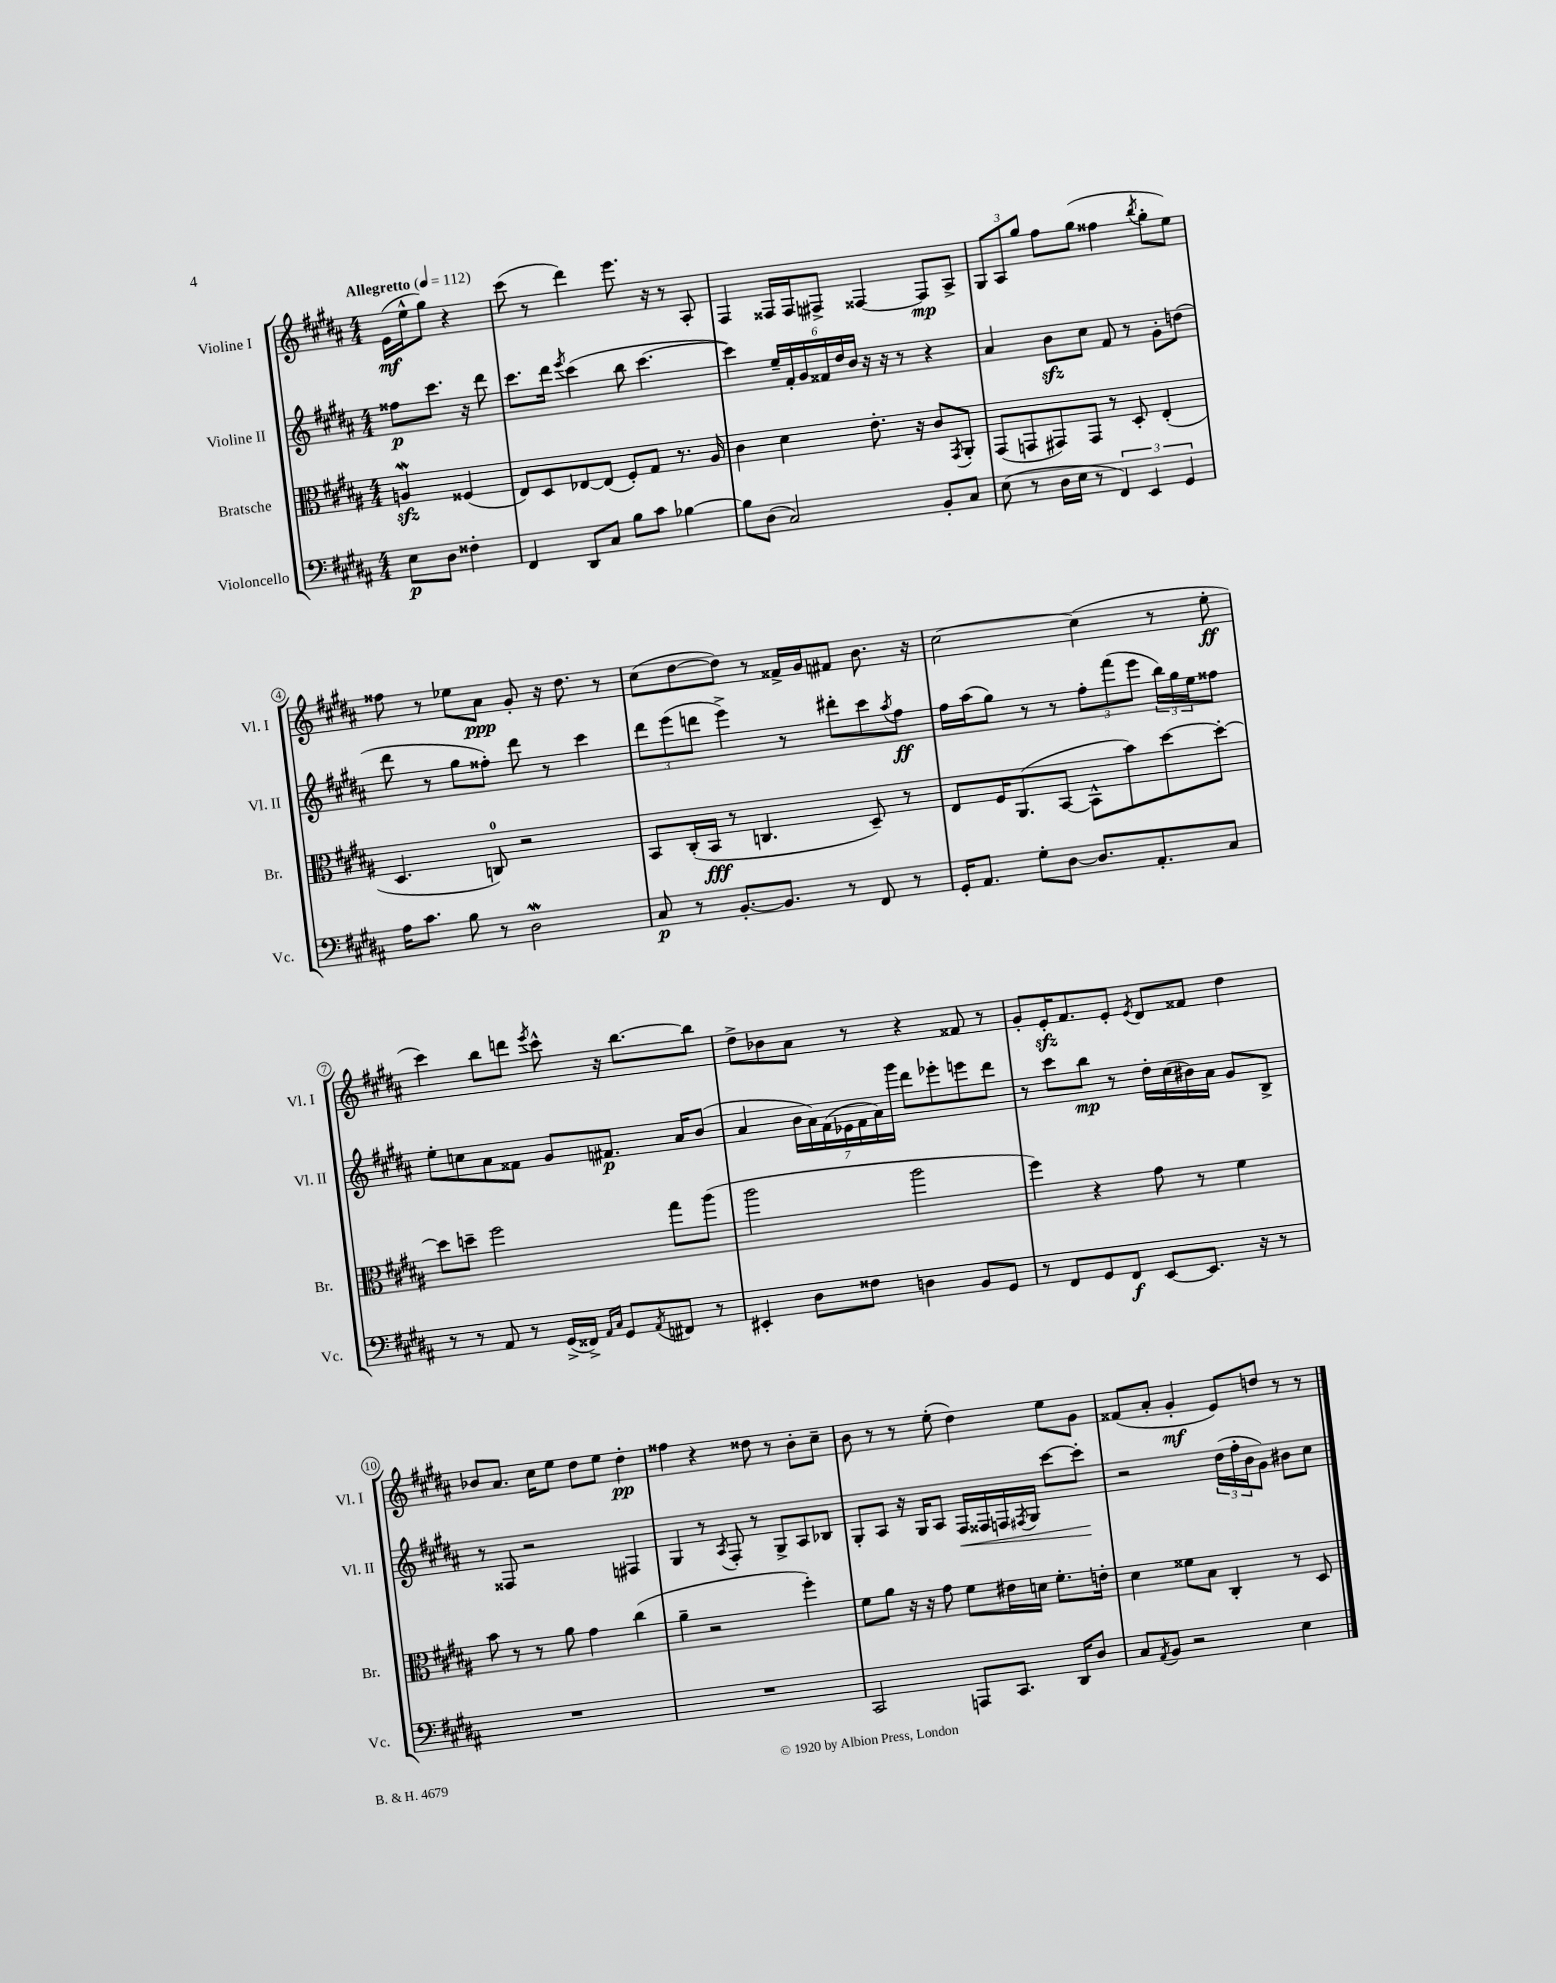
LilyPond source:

<<
\new StaffGroup <<
\new Staff = "s0" \with { instrumentName = "Violine I" shortInstrumentName = "Vl. I" } {
    \clef treble \key b \major \numericTimeSignature \time 4/4 \partial 2 \tempo "Allegretto" 4 = 112
    e'16\mf( e''16-^ gis''8) r4 |
    cis'''8( r8 dis'''4) e'''8. r16 r8 ais8-. |
    fis4 fisis16 fisis16 fis8-> fisis4~ fisis8\mp ais8-> |
    \tuplet 3/2 { gis8 ais8 gis''8 } fis''8 gis''8( fisis''4 \acciaccatura { b''8 } gis''8-. e''8) |
    fisis''8 r8 ees''8 ais'8\ppp gis'8-. r16 dis''8. r8 |
    cis''8( dis''8~ dis''8) r8 fisis'16-> gis'16 fis'8 b'8. r16 |
    cis''2~ cis''4( r8 e''8-.\ff |
    cis'''4) b''8 d'''8 \acciaccatura { e'''8 } cis'''8-^ r16 b''8.~ b''8 |
    dis''8-> bes'8 ais'8 r8 r4 fisis'8 r8 |
    gis'8-. e'16-.\sfz fis'8. e'8-. \acciaccatura { e'8 } dis'8 fisis'8 dis''4 |
    bes'8 ais'8. cis''16 e''8 dis''8 e''8 dis''4-.\pp |
    fisis''4 r4 disis''8 r8 b'8-. cis''8-- |
    b'8 r8 r8 e''8-.( dis''4) e''8 gis'8 |
    fisis'8( ais'8-. gis'4-.\mf e'8) d''8 r8 r8 \bar "|." |
}
\new Staff = "s1" \with { instrumentName = "Violine II" shortInstrumentName = "Vl. II" } {
    \clef treble \key b \major \numericTimeSignature \time 4/4 \partial 2
    fisis''8\p cis'''8. r16 dis'''8 |
    cis'''8. dis'''16 \acciaccatura { e'''8 } cis'''4( b''8 cis'''4.~ |
    cis'''4) \tuplet 6/4 { e''16-- fis'16-. gis'16 fisis'16 dis''16 b'16 } r16 r16 r8 r4 |
    ais'4 b'8\sfz cis''8 fis'8 r8 gis'8-. d''8( |
    dis'''8 r8 gis''8 fisis''8-.) dis'''8 r8 cis'''4 |
    \tuplet 3/2 { dis'''8 e'''8( d'''8 } e'''4->) r8 dis'''8-. cis'''8 \acciaccatura { ais''8 } fis''8\ff |
    fis''16 ais''16( gis''8) r8 r8 \tuplet 3/2 { fis''8-. fis'''8( e'''8 } \tuplet 3/2 { b''16) gis''16 e''16 } fisis''8 |
    e''8-. c''8 ais'8 fisis'8 gis'8 fis'8.\p ais'16 b'8( |
    ais'4 \tuplet 7/4 { b'16 ais'16) fis'16( ees'16 fis'16 ais'16) gis'''16 } dis'''8 ees'''8-. e'''8 dis'''8 |
    r8 cis'''8 b''8\mp r8 dis''16-. cis''16( bis'16) ais'16 gis'8 b8-> |
    r8 fisis8 r2 fis4 |
    gis4 r8 \acciaccatura { ais8 } fis8-. r8 gis8-> ais8 bes8 |
    gis8-. ais8 r16 gis16 ais8 fis16\< fisis16 f16 \acciaccatura { fis8 } gis16 cis'''8~ cis'''8-.\! |
    r2 \tuplet 3/2 { dis''16( fis''16-. b'16 } gis'8) bis'8 cis''8 \bar "|." |
}
\new Staff = "s2" \with { instrumentName = "Bratsche" shortInstrumentName = "Br." } {
    \clef alto \key b \major \numericTimeSignature \time 4/4 \partial 2
    a4\mordent\sfz fisis4( |
    e8) dis8 ees8~ ees8( fis8-.) gis8 r8. ais16 |
    cis'4 dis'4 e'8.-. r16 cis'8 \acciaccatura { gis,8 } ais,8-. |
    gis,8( g,8 gis,8) gis,8 r8 dis8-. e4-.( |
    dis4. c8-0) r2 |
    b,8 cis16-.( b,16\fff r8 c4. dis8--) r8 |
    e8 fis16 ais,8.( b,8~ b,8-^ b'8) dis''8~ dis''8~-. |
    dis''8 d''8-- fis''2 gis''8 ais''8( |
    ais''2 ais''2 |
    fis''4) r4 gis'8 r8 fis'4 |
    b'8 r8 r8 ais'8 gis'4 cis''4( |
    ais'4-- r2 fis''4-.) |
    fis'8 ais'8 r16 r16 gis'8 fis'8 eis'16 d'16 fis'8.-. e'16-. |
    dis'4 fisis'8 b8 cis4-. r8 dis8 \bar "|." |
}
\new Staff = "s3" \with { instrumentName = "Violoncello" shortInstrumentName = "Vc." } {
    \clef bass \key b \major \numericTimeSignature \time 4/4 \partial 2
    e8\p dis8 fisis4-. |
    fis,4 dis,8 cis8 b8 cis'8 bes4~ |
    bes8 dis8( cis2) b,8-. cis8 |
    e8( r8 dis16 e16 r8 \tuplet 3/2 { fis,4) e,4 gis,4 } |
    ais16 cis'8. b8 r8 dis2\mordent |
    cis8\p r8 b,8.~-. b,8. r8 fis,8 r8 |
    gis,16-. ais,8. gis8-. dis8~ dis8. ais,8.-. cis8 |
    r8 r8 ais,8 r8 gis,16->( fisis,16->) \grace { ais,16 cis16 } gis,8 \acciaccatura { ais,8 } fis,8 r8 |
    eis,4-. dis8 fisis8 d4 b,8 gis,8 |
    r8 fis,8 gis,8 fis,8\f e,8~ e,8. r16 r8 |
    R1 |
    R1 |
    cis,2 a,,8 cis,8. dis,16 dis8 |
    cis8 \acciaccatura { ais,8 } b,8 r2 e4 \bar "|." |
}
>>
>>
\layout { \context { \Score \override BarNumber.stencil = #(make-stencil-circler 0.1 0.3 ly:text-interface::print) } }
